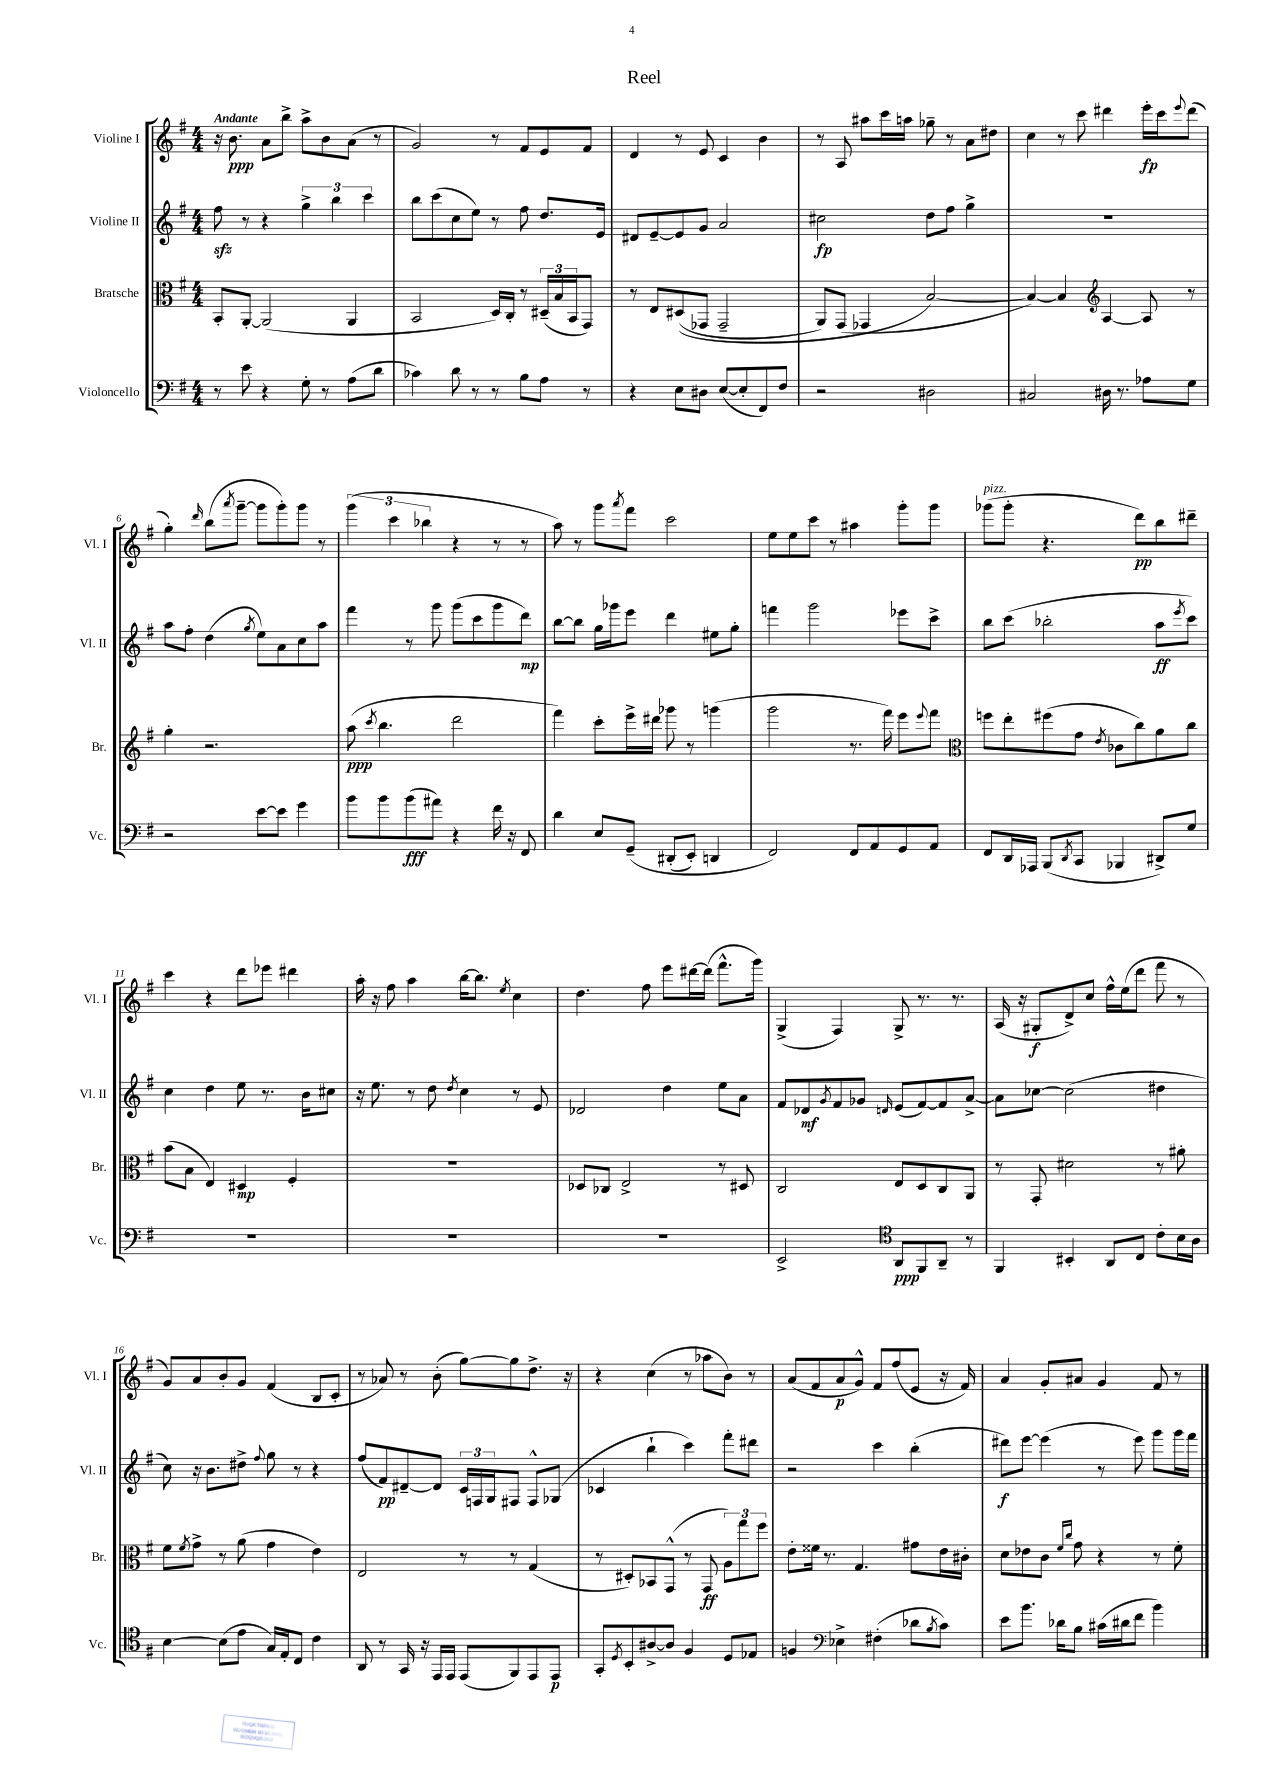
\header { title = "Reel" }
<<
\new StaffGroup <<
\new Staff = "s0" \with { instrumentName = "Violine I" shortInstrumentName = "Vl. I" } {
    \clef treble \key g \major \numericTimeSignature \time 4/4 \tempo "Andante"
    r16 b'8.\ppp a'8 b''8-> a''8-> b'8 a'8( r8 |
    g'2) r8 fis'8 e'8 fis'8 |
    d'4 r8 e'8 c'4 b'4 |
    r8 a8 ais''8 c'''16 a''16 ges''8-- r8 a'8 dis''8 |
    c''4 r8 c'''8 dis'''4 e'''16-.\fp c'''16 \appoggiatura { e'''8 } dis'''8( |
    g''4-.) \grace { d'''16 } b''8( \acciaccatura { a'''8 } g'''8~-- g'''8 g'''8-.) g'''8 r8 |
    \tuplet 3/2 { g'''4( c'''4 bes''4 } r4 r8 r8 |
    a''8) r8 g'''8 \acciaccatura { a'''8 } fis'''8 c'''2 |
    e''8 e''8 c'''8 r8 ais''4 g'''8-. g'''8 |
    ges'''8^\markup { \italic "pizz." }( ges'''8-. r4. d'''8\pp) b''8 dis'''8-- |
    c'''4 r4 d'''8 ees'''8 dis'''4 |
    a''16-. r16 fis''8 a''4 b''16~ b''8. \acciaccatura { e''8 } c''4 |
    d''4. fis''8 e'''8 dis'''16~ dis'''16( fis'''8.-^ g'''16) |
    g4->( fis4) g8-> r8. r8. |
    a16( r16 gis8-.\f d'8->) c''8 fis''16-^ e''16( d'''8 fis'''8 r8 |
    g'8) a'8 b'8-. g'8 fis'4( b8 c'8-. |
    r8 aes'8) r8 b'8-.( g''8~) g''8 d''8.-> r16 |
    r4 c''4( r8 aes''8 b'8) r8 |
    a'8( fis'8 a'8\p g'8-^) fis'8 fis''8( e'8 r16 fis'16) |
    a'4 g'8-. ais'8 g'4 fis'8 r8 \bar "|." |
}
\new Staff = "s1" \with { instrumentName = "Violine II" shortInstrumentName = "Vl. II" } {
    \clef treble \key g \major \numericTimeSignature \time 4/4
    fis''8\sfz r8 r4 \tuplet 3/2 { g''4-> b''4 c'''4 } |
    b''8 c'''8( c''8 e''8) r8 fis''8 d''8. e'16 |
    dis'8 e'8~-- e'8 g'8 a'2 |
    cis''2\fp d''8 fis''8 g''4-> |
    R1 |
    a''8 fis''8-. d''4( \acciaccatura { g''8 } e''8) a'8 c''8 a''8 |
    fis'''4 r8 g'''8 g'''8( c'''8 g'''8 d'''8\mp) |
    b''8~ b''8 g''16 ges'''16 e'''8 d'''4 eis''8 g''8-. |
    f'''4 g'''2 ees'''8 c'''8-> |
    b''8 c'''8( bes''2-. a''8\ff \acciaccatura { e'''8 } c'''8) |
    c''4 d''4 e''8 r8. b'16 cis''8 |
    r16 e''8. r8 d''8 \acciaccatura { d''8 } c''4 r8 e'8 |
    des'2 d''4 e''8 a'8 |
    fis'8 des'8\mf \acciaccatura { g'8 } fis'8 ges'8 \grace { d'16 } e'8( fis'8~) fis'8 a'8~-> |
    a'8 ces''8~ ces''2( dis''4 |
    c''8) r16 b'8. dis''8-> \appoggiatura { fis''8 } g''8 r8 r4 |
    fis''8( fis'8\pp) dis'8~-- dis'8 \tuplet 3/2 { c'16 f16 g16 } fis8 fis8-^ ges8( |
    ces'4 b''4-! c'''4) fis'''8-. dis'''8 |
    r2 c'''4 b''4-.( |
    dis'''8\f) e'''8~ e'''4( r8 e'''8) g'''8 g'''16 fis'''16 \bar "|." |
}
\new Staff = "s2" \with { instrumentName = "Bratsche" shortInstrumentName = "Br." } {
    \clef alto \key g \major \numericTimeSignature \time 4/4
    b,8-. a,8~-. a,2( a,4 |
    b,2 d16) c16-. r8 \tuplet 3/2 { dis16--( b16 b,16 } g,8) |
    r8 e8 dis8(\( ges,8 ges,2-- |
    a,8) g,8( ges,4 b2~\) |
    b4~) b4 \clef treble a4~ a8 r8 |
    g''4-. r2. |
    a''8\ppp( \acciaccatura { c'''8 } b''4. d'''2 |
    fis'''4) c'''8-. e'''16-> dis'''16 ges'''8 r8 g'''4( |
    g'''2 r8. fis'''16) e'''8 \appoggiatura { e'''8 } fis'''8 |
    \clef alto f''8 e''8-. fis''8( g'8 \acciaccatura { e'8 } ces'8 c''8) a'8 c''8 |
    b'8( b8 e4) dis4\mp fis4-. |
    R1 |
    des8 ces8 e2-> r8 dis8 |
    c2 e8 d8 c8 a,8 |
    r8 g,8-. dis'2 r8 ais'8-. |
    fis'8 \acciaccatura { fis'8 } g'8-> r8 a'8( g'4 e'4) |
    e2 r8 r8 g4( |
    r8 dis8-.) bes,8 g,8-^( r8 g,8\ff \tuplet 3/2 { a8) g''8 fis''8 } |
    e'8-. fisis'16 r8. g4. gis'8 e'16 cis'16-. |
    d'8 ees'8 c'8 \grace { fis'16 c''16 } g'8 r4 r8 fis'8-. \bar "|." |
}
\new Staff = "s3" \with { instrumentName = "Violoncello" shortInstrumentName = "Vc." } {
    \clef bass \key g \major \numericTimeSignature \time 4/4
    r8 e'8 r4 g8-. r8 a8( d'8 |
    ces'4) d'8 r8 r8 b8 a8 r8 |
    r4 e8 dis8 e8~( e8-. fis,8) fis8 |
    r2 dis2 |
    cis2 dis16 r8. aes8 g8 |
    r2 e'8~ e'8 g'4 |
    b'8 b'8 b'8\fff( ais'8) r4 fis'16 r16 fis,8 |
    d'4 e8 g,8--\( dis,8-.( e,8-.) d,4 |
    fis,2\) fis,8 a,8 g,8 a,8 |
    fis,8 d,16 aes,,16 b,,8( \acciaccatura { d,8 } c,8 bes,,4 dis,8->) g8 |
    R1 |
    R1 |
    R1 |
    e,2-> \clef tenor a,8\ppp fis,8 a,8-- r8 |
    fis,4 bis,4-. a,8 c8 c'8-. b16 a16 |
    b4~ b8( e'8 g16) e16-. c8 c'4 |
    a,8 r8 g,16 r16 e,16 e,16 e,8( fis,8) e,8 e,8\p |
    g,8-. \acciaccatura { d8 } b,8-. ais8~-> ais8 fis4 d8 ees8 |
    f4 \clef bass ees4-> fis4-.( des'8 \acciaccatura { b8 } c'8) |
    e'8 b'8. des'16 b8 cis'16( dis'16 fis'8 b'4) \bar "|." |
}
>>
>>
